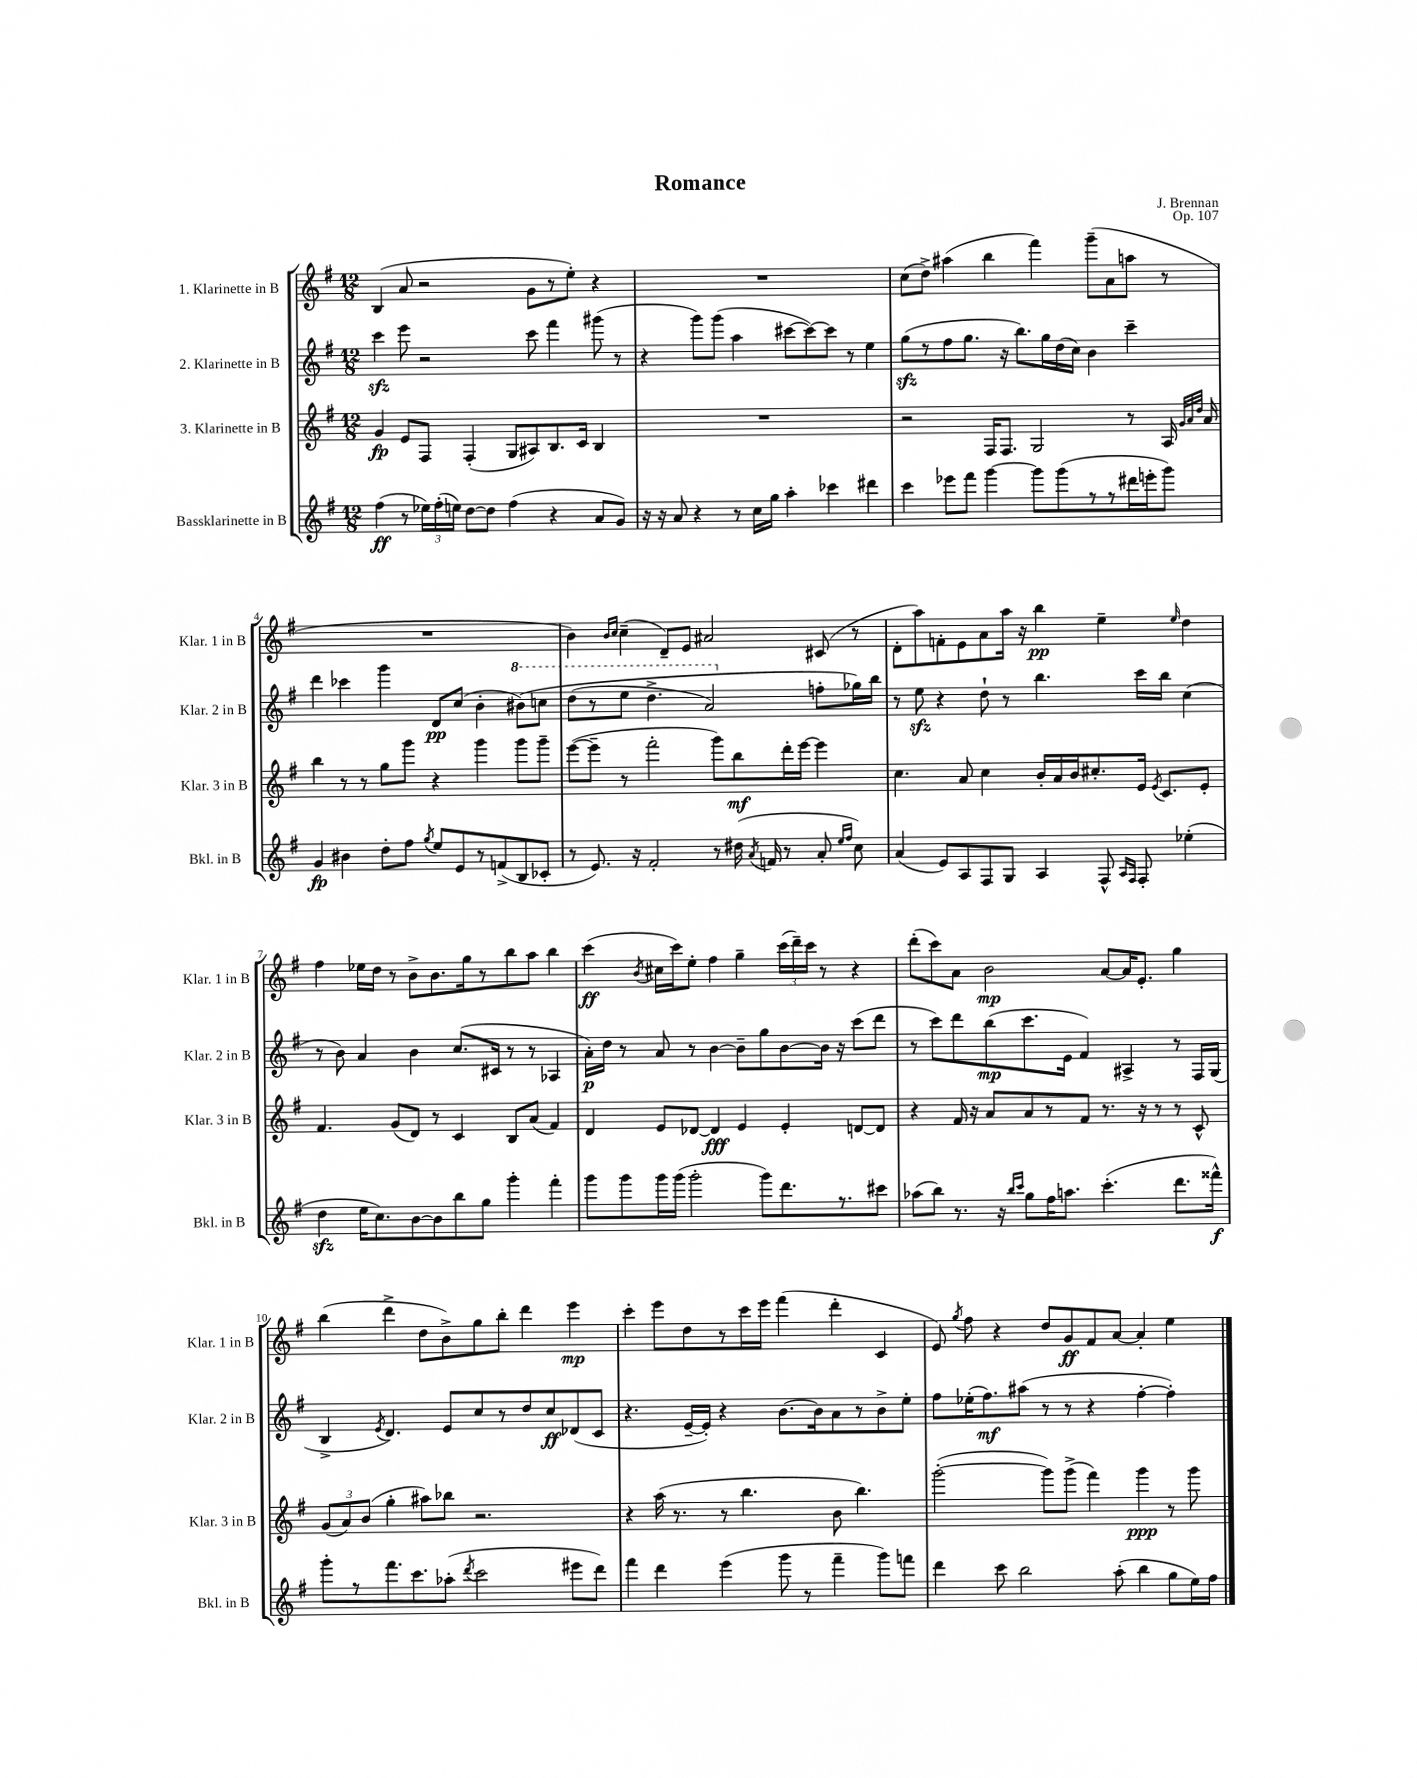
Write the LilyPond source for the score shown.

\header { title = "Romance" composer = "J. Brennan" opus = "Op. 107" }
<<
\new StaffGroup <<
\new Staff = "s0" \with { instrumentName = "1. Klarinette in B" shortInstrumentName = "Klar. 1 in B" } {
    \clef treble \key g \major \numericTimeSignature \time 12/8
    \autoBeamOff b4( a'8 r2 g'8[ r8 e''8]-.) r4 |
    R1. |
    c''8[( d''8]->) ais''4( b''4 fis'''4) g'''8[--( a'8 a''8] r8 |
    R1. |
    b'4) \grace { b'16[ c''16] } c''4--( d'8[--) e'8] ais'2 cis'8( r8 |
    d'8[-. a''8) f'8-. e'8 a'8 a''16] r16 b''4\pp e''4-- \grace { e''16 } d''4 |
    fis''4 ees''16[ d''16] r8 b'8[-> b'8. g''16 r8 b''8 a''8] b''4 |
    c'''4\ff( \acciaccatura { b'8 } cis''16[ c'''16) e''8]-. fis''4 g''4-- \tuplet 3/2 { c'''16[( d'''16--) c'''16] } r8 r4 |
    d'''8[-.( c'''8) a'8] b'2\mp a'8[~ a'16 e'8.]-. g''4 |
    b''4( d'''4-> d''8[ b'8->) g''8 b''8]-. d'''4 e'''4\mp |
    c'''4-. e'''8[ d''8 r8 c'''16 e'''16] fis'''4( d'''4-. c'4 |
    e'8) \acciaccatura { g''8 } fis''8 r4 d''8[ g'8\ff fis'8 a'8]~ a'4-. e''4 \bar "|." |
}
\new Staff = "s1" \with { instrumentName = "2. Klarinette in B" shortInstrumentName = "Klar. 2 in B" } {
    \clef treble \key g \major \numericTimeSignature \time 12/8
    \autoBeamOff c'''4\sfz e'''8 r2 c'''8 fis'''4 gis'''8( r8 |
    r4 g'''8[) g'''8]( a''4 cis'''8[~ cis'''8~) cis'''8] r8 e''4 |
    g''8[\sfz( r8 fis''8 g''8.] r16 b''8.[) g''16 d''16( c''16]) b'4 c'''4-- |
    d'''4 ces'''4 g'''4 d'8[\pp c''8]( b'4-. \ottava #1 bis''8[)\( c'''8] |
    d'''8[( r8 e'''8] d'''4.-> a''2) \ottava #0 f''8[-. ges''16\) b''16] |
    r8 e''8\sfz r4 d''8-! r8 b''4. c'''16[ b''16] c''4( |
    r8 b'8) a'4 b'4 c''8.[( cis'16] r8 r8 aes4 |
    a'16[-.\p) d''16] r8 a'8 r8 b'4~ b'8[-- g''8 b'8~ b'16] r16 c'''8[( d'''8] |
    r8 c'''8[) d'''8 b''8\mp( c'''8. e'16] fis'4) ais4-> r8 fis16[ g16]( |
    b4-> \acciaccatura { e'8 } d'4.) e'8[ c''8 r8 d''8 c''8\ff des'8( c'8] |
    r4. e'16[~-- e'16]-.) r4 b'8.[~ b'16 a'8 r8 b'8-> e''8]-. |
    fis''8[ ees''16-.( fis''8.\mf) ais''8]( r8 r8 r4 fis''4~-. fis''4-.) \bar "|." |
}
\new Staff = "s2" \with { instrumentName = "3. Klarinette in B" shortInstrumentName = "Klar. 3 in B" } {
    \clef treble \key g \major \numericTimeSignature \time 12/8
    \autoBeamOff g'4\fp e'8[ fis8] fis4-.( g8[ ais8) b8. c'16] b4 |
    R1. |
    r2 fis16[ fis8.] g2 r8 a16 \grace { g'32[ a'32 d''32] } a'16 |
    b''4 r8 r8 g''8[ g'''8] r4 g'''4 g'''8[ g'''8]-- |
    e'''8[~( e'''8]-- r8 fis'''2-. g'''8[) b''8\mf d'''16-. e'''16]~ e'''4 |
    c''4. a'8 c''4 b'16[-. a'16 b'16 cis''8.-. e'16] \acciaccatura { e'8 } c'8.[ e'8]-. |
    fis'4. g'8[( d'8]) r8 c'4 b8[ a'8]( fis'4) |
    d'4 e'8[ des'8]~ des'4\fff e'4 e'4-. d'8[~ d'8] |
    r4 fis'16 r16 a'8[ a'8 r8 fis'8] r8. r16 r8 r8 c'8-^ |
    \tuplet 3/2 { g'8[( a'8) b'8]( } g''4-. ais''8[) bes''8] r2. |
    r4 a''16( r8. r8 b''4. b'8 b''4.) |
    g'''2~-.( g'''8[) g'''8]->( fis'''4) g'''4\ppp r8 g'''8 \bar "|." |
}
\new Staff = "s3" \with { instrumentName = "Bassklarinette in B" shortInstrumentName = "Bkl. in B" } {
    \clef treble \key g \major \numericTimeSignature \time 12/8
    \autoBeamOff fis''4\ff( r8 \tuplet 3/2 { ees''16[) fis''16-.( e''16]) } d''8[~ d''8] fis''4( r4 a'8[ g'8]) |
    r16 r16 a'8 r4 r8 c''16[ g''16] a''4-. ces'''4 dis'''4 |
    c'''4 ees'''8[ fis'''8] g'''4~ g'''8[ g'''8( r8 r8 dis'''16 e'''16-. g'''8]) |
    g'4\fp bis'4 d''8[-. fis''8] \acciaccatura { g''8 } e''8[ e'8 r8 f'8->( b8 ces'8]-. |
    r8 e'8.) r16 fis'2-. r8 dis''16( \acciaccatura { a'8 } f'16 r8 a'8-. \grace { e''16[ fis''16] } c''8) |
    a'4( e'8[) a8 fis8 g8] a4 fis8-^ \grace { a16[ fis16] } fis8-. ees''4-.( |
    d''4\sfz e''16[ c''8.) b'8~ b'8 b''8 g''8] g'''4-. fis'''4-. |
    g'''8[ g'''8 g'''16 g'''16]( g'''2-. g'''8[) d'''8. r8. cis'''8] |
    aes''8[( b''8]) r8. r16 \grace { b''16[ c'''16] } g''8[ fis''16 a''8.] c'''4.-.( d'''8.[ fisis'''16]-^\f) |
    g'''8[-. r8 fis'''8. c'''8. aes''8]-.( \acciaccatura { d'''8 } c'''2 eis'''8[ d'''8]) |
    fis'''4 d'''4 e'''4( g'''8 r8 fis'''4-- g'''8[) f'''8] |
    d'''4 c'''8 b''2 a''8-.( b''4 g''8[ e''16) fis''16] \bar "|." |
}
>>
>>
